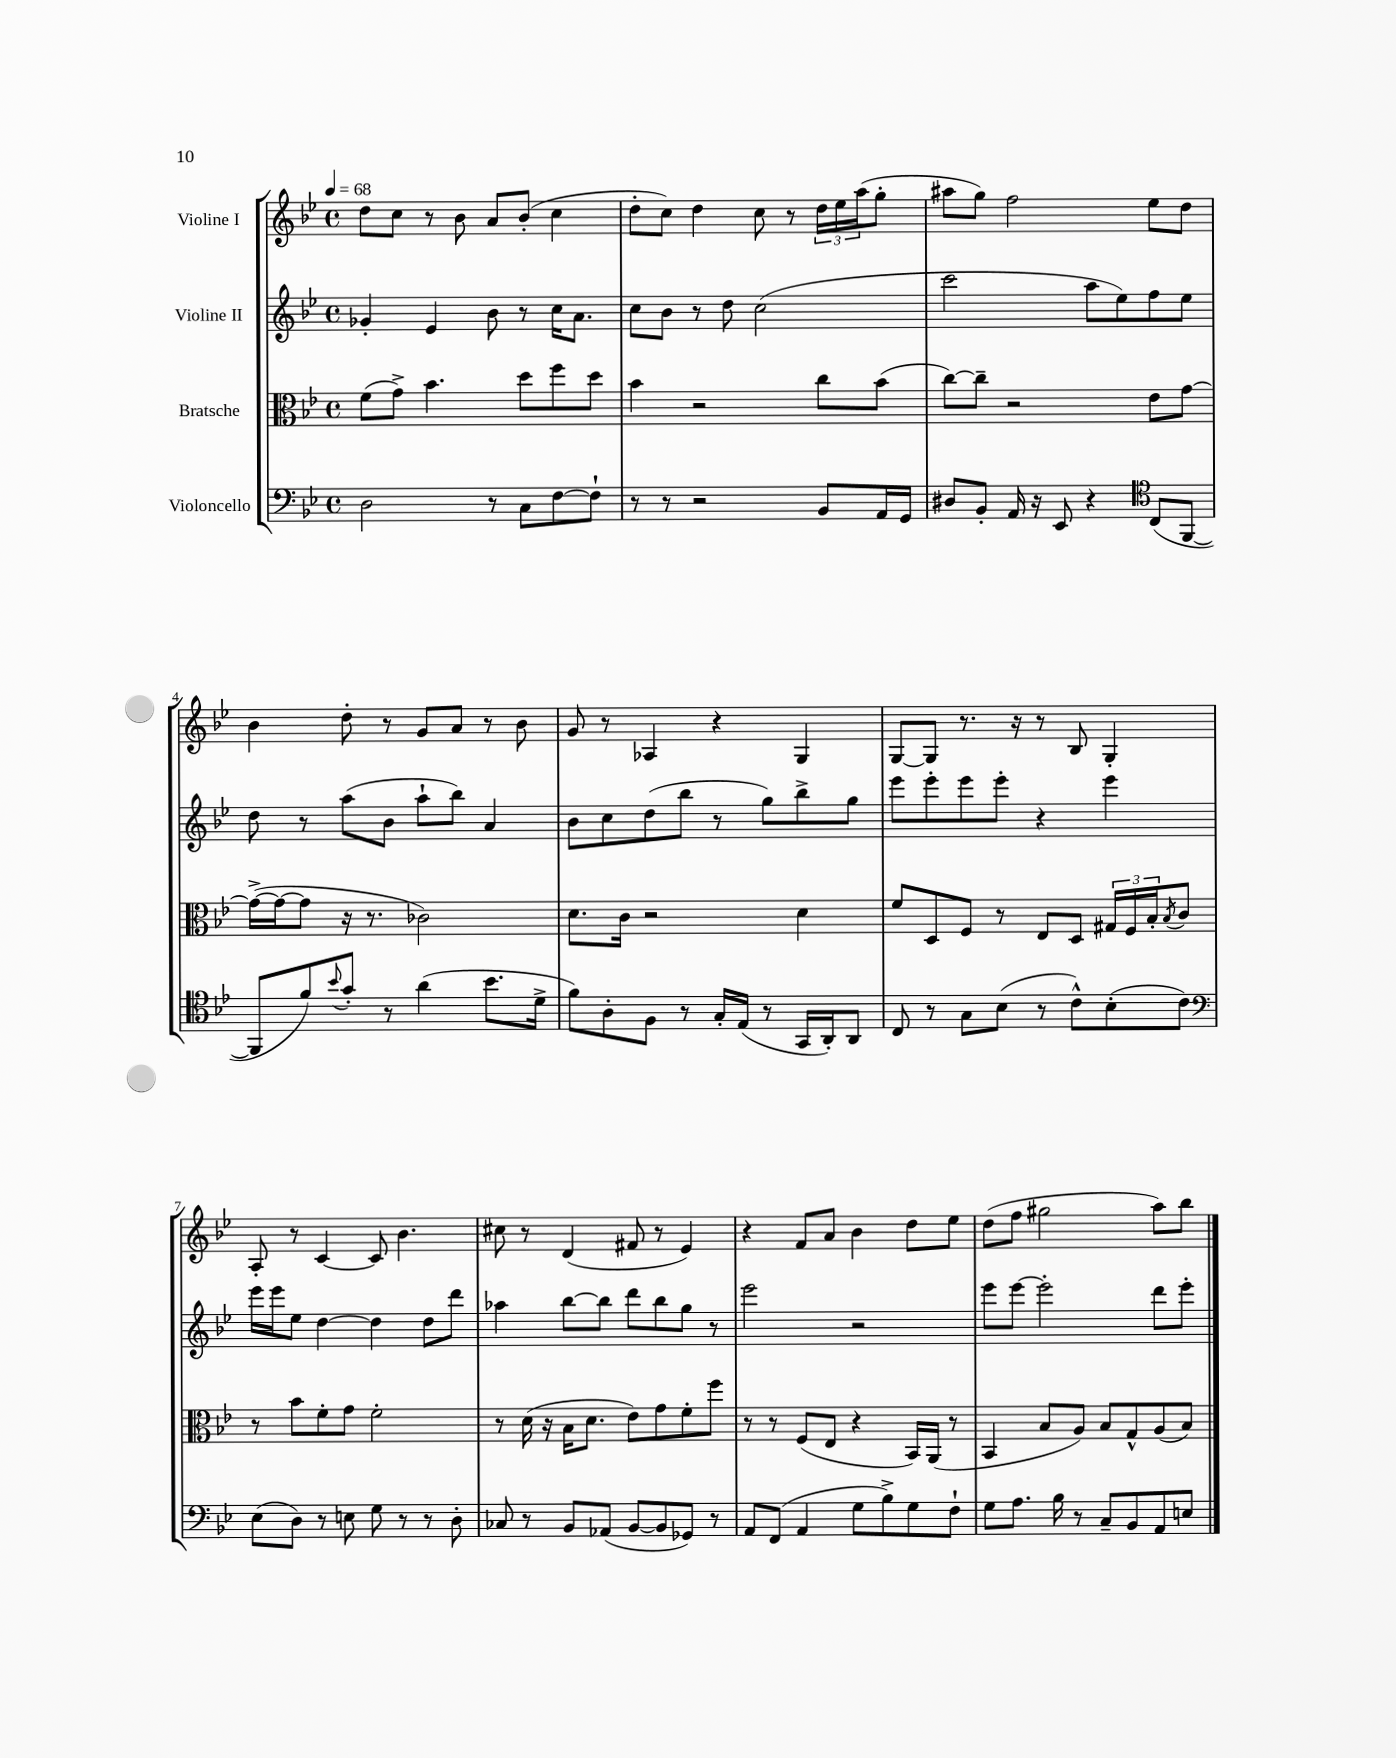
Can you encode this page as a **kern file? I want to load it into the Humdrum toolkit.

**kern	**kern	**kern	**kern
*part4	*part3	*part2	*part1
*staff4	*staff3	*staff2	*staff1
*I"Violoncello	*I"Bratsche	*I"Violine II	*I"Violine I
*clefF4	*clefC3	*clefG2	*clefG2
*k[b-e-]	*k[b-e-]	*k[b-e-]	*k[b-e-]
*M4/4	*M4/4	*M4/4	*M4/4
*met(c)	*met(c)	*met(c)	*met(c)
*MM68	*MM68	*MM68	*MM68
=1	=1	=1	=1
2D\	(8f\L	4g-X'/	8dd\L
.	8g^\J)	.	8cc\J
.	4.b-\	4e-/	8r
.	.	.	8b-\
8r	.	8b-\	8a/L
8C\L	8dd\L	8r	(8b-'/J
[8F\	8ff\	16cc\KL	4cc\
.	.	8.a\J	.
8F`\J]	8dd\J	.	.
=2	=2	=2	=2
8r	4b-\	8cc\L	8dd'\L
8r	.	8b-\J	8cc\J)
2r	2r	8r	4dd\
.	.	8dd\	.
.	.	(2cc\	8cc\
.	.	.	8r
8BB-/L	8cc\L	.	24dd\LL
.	.	.	24ee-\
.	.	.	(24aa\J
16AA/L	(8b-\J	.	8gg'\J
16GG/JJ	.	.	.
=3	=3	=3	=3
8D#X/L	[8cc\L)	2ccc\	8aa#X\L
8BB-'/J	8cc~\J]	.	8gg\J)
16AA/	2r	.	2ff\
16r	.	.	.
8EE-/	.	.	.
4r	.	8aa\L	.
.	.	8ee-\)	.
*clefC4	*	*	*
(8C/L	8e-\L	8ff\	8ee-\L
[8FF/J	[8g\J	8ee-\J	8dd\J
!!LO:LB:g=z
=4	=4	=4	=4
8FF/L]	(16g^\LL_	8dd\	4b-\
.	16g\J_	.	.
8f/)	8g\J]	8r	.
8qqb-/	.	.	.
8g'/J	16r	(8aa\L	8dd'\
.	8.r	.	.
8r	.	8b-\J	8r
(4a\	2c-X\)	8aa`\L	8g/L
.	.	8bb-\J)	8a/J
8.b-\L	.	4a/	8r
.	.	.	8b-\
16d^\Jk	.	.	.
=5	=5	=5	=5
8f\L)	8.d\L	8b-\L	8g/
8A'\	.	8cc\	8r
.	16c\Jk	.	.
8F\J	2r	(8dd\	4A-X/
8r	.	8bb-\J	.
16G'/LL	.	8r	4r
(16E-/JJ	.	.	.
8r	.	8gg\L)	.
16GG/LL	4d\	8bb-^\	4G/
16AA'/J)	.	.	.
8AA/J	.	8gg\J	.
=6	=6	=6	=6
8C/	8f/L	8eee-\L	[8G/L
8r	8D/	8eee-'\	8G/J]
8G\L	8F/J	8eee-\	8.r
(8B-\J	8r	8eee-'\J	.
.	.	.	16r
8r	8E-/L	4r	8r
8c^^\L)	8D/J	.	8B-/
(8B-'\	24G#X/LL	4eee-\	4G'/
.	24F/	.	.
.	24B-'/J	.	.
.	8qB-/	.	.
8c\J)	8c/J	.	.
!!LO:LB:g=z
=7	=7	=7	=7
*clefF4	*	*	*
(8E-\L	8r	16eee-\LL	8A'/
.	.	16eee-\J	.
8D\J)	8b-\L	8ee-\J	8r
8r	8f'\	[4dd\	[4c/
8En\	8g\J	.	.
8G\	2f'\	4dd\]	8c/]
8r	.	.	4.b-\
8r	.	8dd\L	.
8D'\	.	8ddd\J	.
=8	=8	=8	=8
8C-X/	8r	4aa-X\	8cc#X\
8r	(16d\	.	8r
.	16r	.	.
8BB-/L	16B-\KL	[8bb-\L	(4d/
.	8.d\J	.	.
(8AA-X/J	.	8bb-\J]	.
[8BB-/L	8e-\L)	8ddd\L	8f#X/
8BB-/]	8g\	8bb-\	8r
8GG-X/J)	8f'\	8gg\J	4e-/)
8r	8ff\J	8r	.
=9	=9	=9	=9
8AA/L	8r	2eee-\	4r
(8FF/J	8r	.	.
4AA/	(8F/L	.	8f/L
.	8E-/J	.	8a/J
8G\L	4r	2r	4b-\
8B-^\)	.	.	.
8G\	16BB-/LL)	.	8dd\L
.	(16AA/JJ	.	.
8F`\J	8r	.	8ee-\J
=10	=10	=10	=10
8G\L	4BB-/	8eee-\L	(8dd\L
8.A\J	.	[8eee-\J	8ff\J
.	8B-/L	2eee-'\]	2gg#X\
16B-\	.	.	.
8r	8A/J)	.	.
8C~/L	8B-/L	.	.
8BB-/	8G^^/	.	.
8AA/	(8A/	8ddd\L	8aa\L)
8En/J	8B-/J)	8eee-'\J	8bb-\J
==	==	==	==
*-	*-	*-	*-
